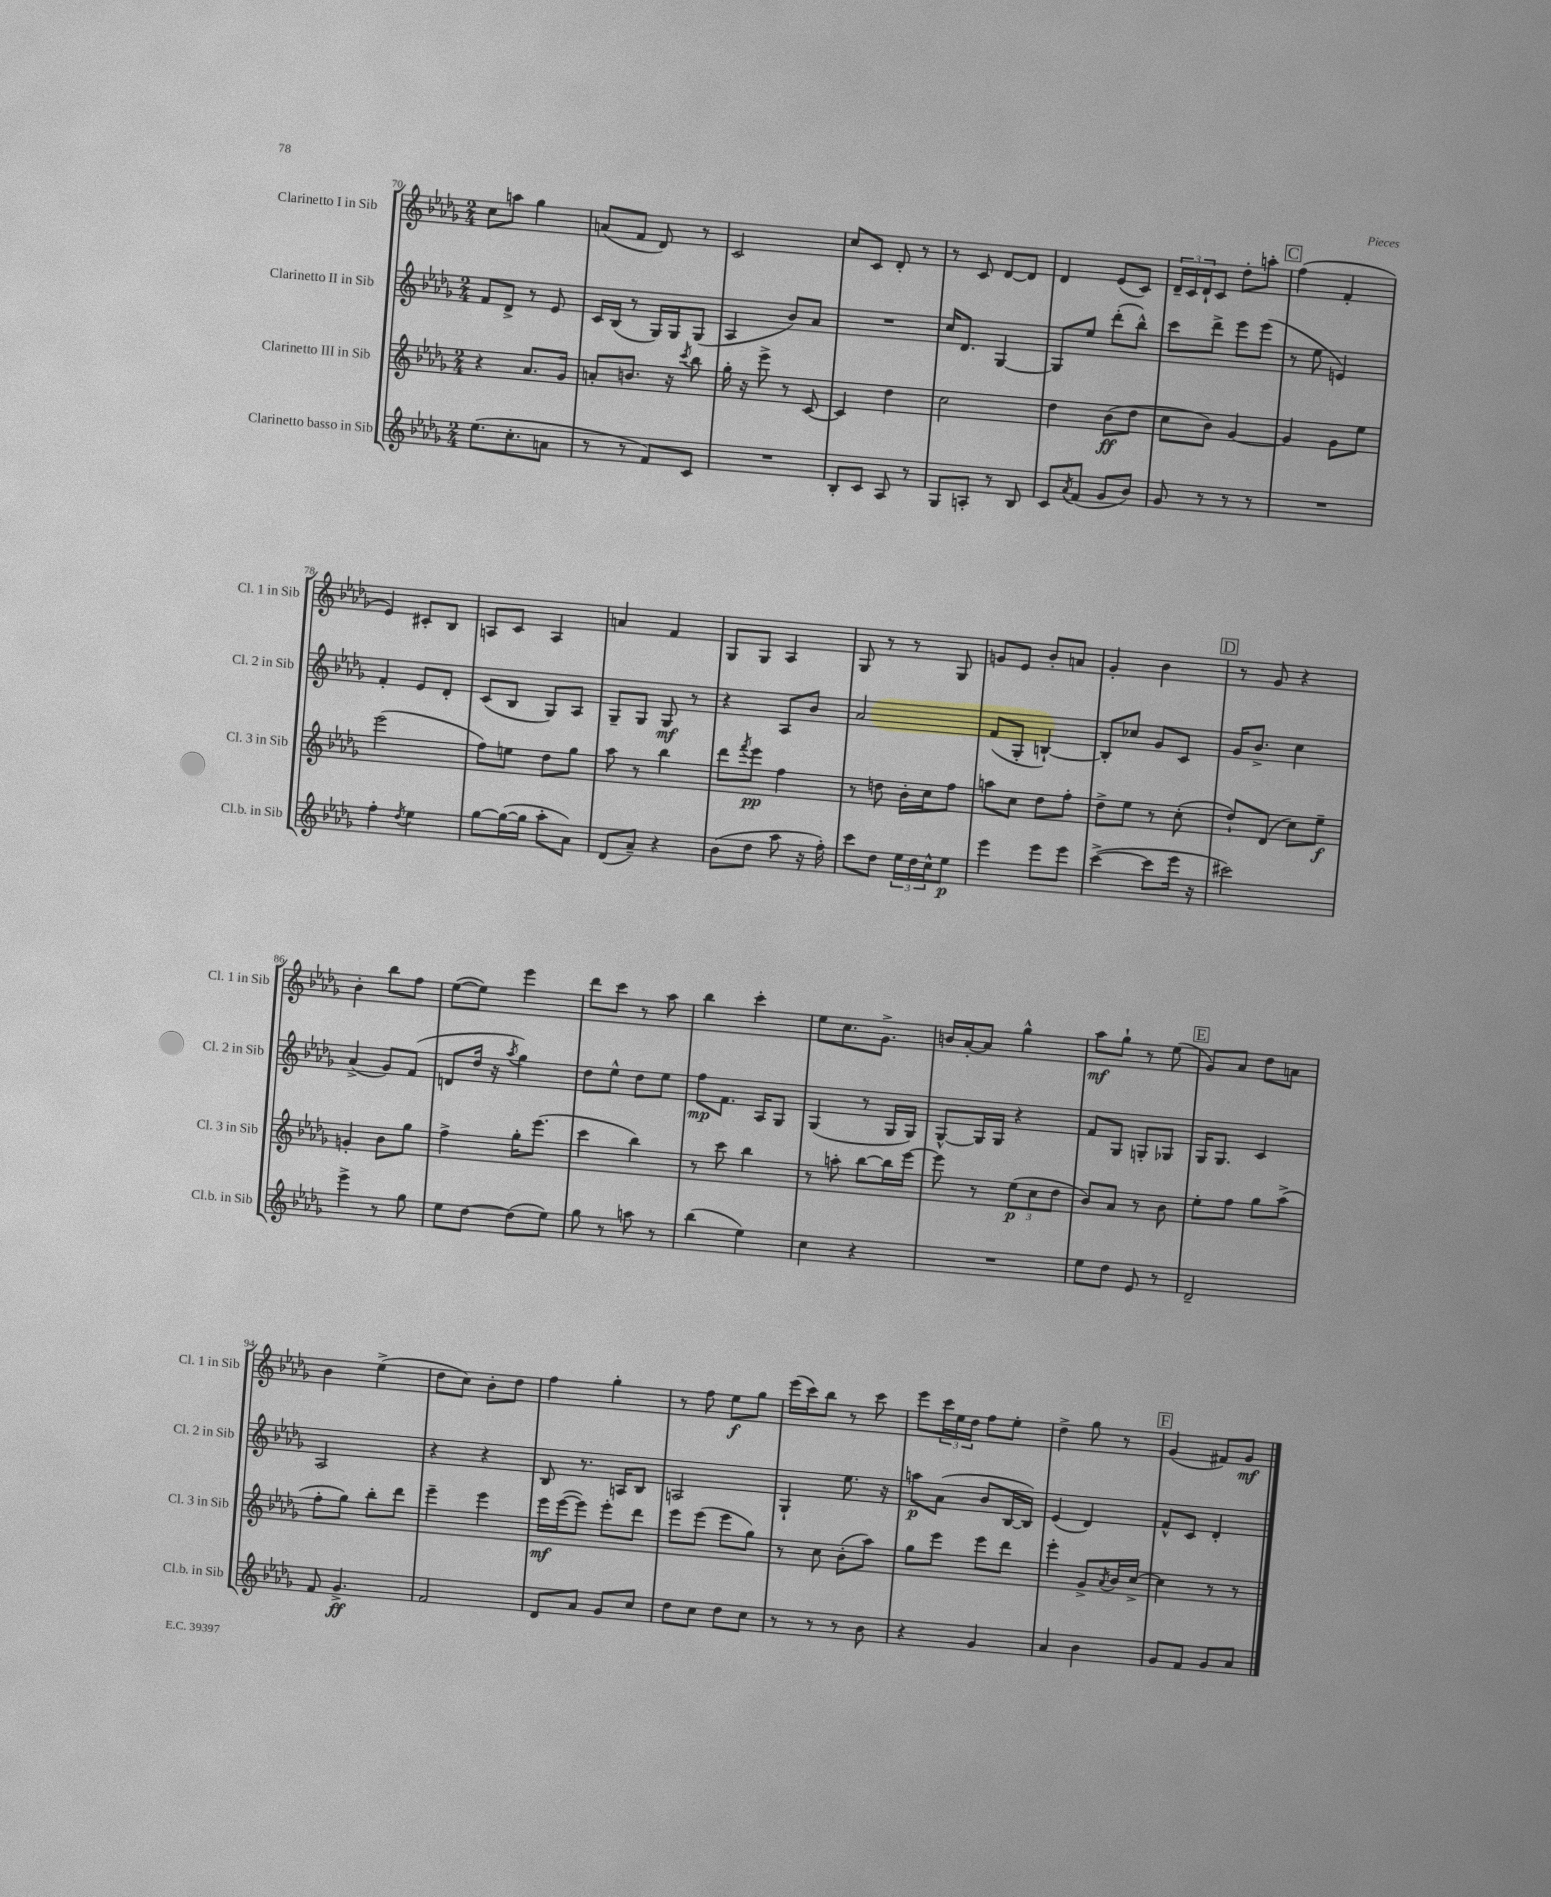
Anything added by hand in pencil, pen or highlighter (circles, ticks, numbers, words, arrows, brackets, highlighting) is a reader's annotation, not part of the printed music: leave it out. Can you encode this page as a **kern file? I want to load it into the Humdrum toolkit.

**kern	**dynam	**kern	**dynam	**kern	**dynam	**kern	**dynam
*part4	*part4	*part3	*part3	*part2	*part2	*part1	*part1
*staff4	*staff4	*staff3	*staff3	*staff2	*staff2	*staff1	*staff1
*I"Clarinetto basso in Sib	*	*I"Clarinetto III in Sib	*	*I"Clarinetto II in Sib	*	*I"Clarinetto I in Sib	*
*I'Cl.b. in Sib	*	*I'Cl. 3 in Sib	*	*I'Cl. 2 in Sib	*	*I'Cl. 1 in Sib	*
*clefG2	*	*clefG2	*	*clefG2	*	*clefG2	*
*k[b-e-a-d-g-]	*	*k[b-e-a-d-g-]	*	*k[b-e-a-d-g-]	*	*k[b-e-a-d-g-]	*
*M2/4	*	*M2/4	*	*M2/4	*	*M2/4	*
=70	=70	=70	=70	=70	=70	=70	=70
(8.ee-\L	.	4r	.	8f/L	.	8cc\L	.
.	.	.	.	8d-^/J	.	8aan\J	.
8.cc'\	.	.	.	.	.	.	.
.	.	8.a-/L	.	8r	.	4gg-\	.
8an\J	.	.	.	8e-/	.	.	.
.	.	16g-/Jk	.	.	.	.	.
=71	=71	=71	=71	=71	=71	=71	=71
8r	.	8an'/L	.	16c/LL	.	(8an/L	.
.	.	.	.	(16B-/JJ	.	.	.
8r	.	8.bn/J	.	8r	.	8f/J	.
8f/L)	.	.	.	16G-/LL)	.	8d-/)	.
.	.	16r	.	16G-/J	.	.	.
.	.	8qccc/	.	.	.	.	.
8c/J	.	8bb-\	.	(8G-/J	.	8r	.
=72	=72	=72	=72	=72	=72	=72	=72
2r	.	16gg-'\	.	4A-/	.	2c/	.
.	.	16r	.	.	.	.	.
.	.	8eee-^\	.	.	.	.	.
.	.	8r	.	8b-/L)	.	.	.
.	.	[8c/	.	8a-/J	.	.	.
=73	=73	=73	=73	=73	=73	=73	=73
8B-'/L	.	4c/]	.	2r	.	8cc/L	.
8c/J	.	.	.	.	.	8c/J	.
8A-/	.	4dd-\	.	.	.	8d-'/	.
8r	.	.	.	.	.	8r	.
=74	=74	=74	=74	=74	=74	=74	=74
8G-/L	.	2cc\	.	16cc/KL	.	8r	.
.	.	.	.	8.d-/J	.	.	.
8An'/J	.	.	.	.	.	8c/	.
8r	.	.	.	[4G-/	.	[8d-/L	.
8B-/	.	.	.	.	.	8d-/J]	.
=75	=75	=75	=75	=75	=75	=75	=75
8c/L	.	4dd-\	.	8G-/L]	.	4d-/	.
8qa-/	.	.	.	.	.	.	.
(8f/J	.	.	.	8ee-/J	.	.	.
8g-/L	.	(8b-\L	ff	(8ddd-'\L	.	(8e-/L	.
8b-/J)	.	8dd-\J	.	8bb-^^\J)	.	8c/J)	.
=76	=76	=76	=76	=76	=76	=76	=76
8g-/	.	8cc\L	.	8ccc\L	.	24d-~/LL	.
.	.	.	.	.	.	24c/	.
.	.	.	.	.	.	24d-`/J	.
8r	.	8b-\J)	.	8ddd-^\J	.	8c/J	.
8r	.	[4g-/	.	8eee-\L	.	8dd-'\L	.
8r	.	.	.	(8eee-\J	.	8aan'\J	.
!!LO:REH:place=s1:t=C
=77	=77	=77	=77	=77	=77	=77	=77
2r	.	4g-/]	.	8r	.	(4ff\	.
.	.	.	.	8ee-\	.	.	.
.	.	8g-\L	.	4en/)	.	4f'/	.
.	.	8ee-\J	.	.	.	.	.
!!LO:LB:g=z
=78	=78	=78	=78	=78	=78	=78	=78
4ff'\	.	(2eee-\	.	4f'/	.	4e-/)	.
8qdd-/	.	.	.	.	.	.	.
4ee-\	.	.	.	8e-/L	.	8c#X'/L	.
.	.	.	.	8d-'/J	.	8B-/J	.
=79	=79	=79	=79	=79	=79	=79	=79
[8gg-\L	.	8ff\L)	.	(8c/L	.	8An/L	.
(16gg-\L_	.	8een\J	.	8B-/J	.	8c/J	.
16gg-\JJ]	.	.	.	.	.	.	.
8aa-'\L	.	8dd-\L	.	8G-/L)	.	4A/	.
8a-\J)	.	8gg-\J	.	8A-/J	.	.	.
=80	=80	=80	=80	=80	=80	=80	=80
(8d-/L	.	8aa-\	.	8G-~/L	.	4an/	.
8a-~/J)	.	8r	.	8G-/J	.	.	.
4r	.	4bb-\	.	8G-/	mf	4f/	.
.	.	.	.	8r	.	.	.
=81	=81	=81	=81	=81	=81	=81	=81
(8b-\L	.	8ddd-\L	.	4r	.	8G-/L	.
.	.	8qfff/	.	.	.	.	.
8dd-\J	.	8eee-\J	pp	.	.	8G-/J	.
8aa-\	.	4ff\	.	8A-/L	.	4A-/	.
16r	.	.	.	8b-/J	.	.	.
16ff'\)	.	.	.	.	.	.	.
=82	=82	=82	=82	=82	=82	=82	=82
8ccc\L	.	8r	.	2a-/	.	8G-/	.
8dd-\J	.	8ddn\	.	.	.	8r	.
24ee-\LL	.	16b-'\LL	.	.	.	8r	.
24dd-\	.	.	.	.	.	.	.
.	.	16cc\J	.	.	.	.	.
24cc^^\J	.	.	.	.	.	.	.
8ee-\J	p	8ff\J	.	.	.	8G-/	.
=83	=83	=83	=83	=83	=83	=83	=83
4eee-\	.	8aan\L	.	(8f/L	.	8gn/L	.
.	.	8cc\J	.	8G-'/J	.	8e-/J	.
8eee-\L	.	8dd-\L	.	[4Bn`/)	.	8b-'/L	.
8eee-\J	.	8ff'\J	.	.	.	8an/J	.
=84	=84	=84	=84	=84	=84	=84	=84
([4ccc^\	.	8dd-^\L	.	8B'/L]	.	4g-'/	.
.	.	8ee-\J	.	8cc-X/J	.	.	.
8ccc\L]	.	8r	.	8g-/L	.	4b-\	.
16eee-\Jk	.	(8cc'\	.	8c/J	.	.	.
16r	.	.	.	.	.	.	.
!!LO:REH:place=s1:t=D
=85	=85	=85	=85	=85	=85	=85	=85
2ccc#X\)	.	8dd-`/L)	.	16g-/KL	.	8r	.
.	.	.	.	8.b-^/J	.	.	.
.	.	(8d-/J	.	.	.	8g-/	.
.	.	8cc\L)	.	4cc\	.	4r	.
.	.	8ee-~\J	f	.	.	.	.
!!LO:LB:g=z
=86	=86	=86	=86	=86	=86	=86	=86
4eee-^\	.	4gn'/	.	(4a-^/	.	4b-'\	.
8r	.	8b-\L	.	8g-/L)	.	8bb-\L	.
8gg-\	.	8gg-\J	.	(8f/J	.	8ff\J	.
=87	=87	=87	=87	=87	=87	=87	=87
8ee-\L	.	4ff^\	.	8dn/L	.	([8ee-\L	.
[8dd-\J	.	.	.	16dd-/Jk	.	8ee-\J])	.
.	.	.	.	16r	.	.	.
.	.	.	.	8qaa-/	.	.	.
(8dd-\L]	.	16gg-'\KL	.	4gg-\)	.	4eee-\	.
.	.	(8.eee-\J	.	.	.	.	.
8ee-\J)	.	.	.	.	.	.	.
=88	=88	=88	=88	=88	=88	=88	=88
8gg-\	.	4ccc\	.	8dd-\L	.	8ddd-\L	.
8r	.	.	.	8ee-^^\J	.	8ccc\J	.
8aan\	.	4bb-\)	.	8dd-\L	.	8r	.
8r	.	.	.	8ee-\J	.	8aa-\	.
=89	=89	=89	=89	=89	=89	=89	=89
(4bb-\	.	8r	.	8ff\L	mp	4bb-\	.
.	.	8ccc\	.	8.f\J	.	.	.
4ee-\)	.	4bb-\	.	.	.	4ccc'\	.
.	.	.	.	16A-/KL	.	.	.
.	.	.	.	8G-/J	.	.	.
=90	=90	=90	=90	=90	=90	=90	=90
4cc\	.	8r	.	(4G-/	.	8ee-\L	.
.	.	8aan'\	.	.	.	8.cc\	.
4r	.	[8bb-\L	.	8r	.	.	.
.	.	.	.	.	.	8.g-^\J	.
.	.	16bb-\L]	.	16G-/LL	.	.	.
.	.	[16eee-\JJ	.	16G-/JJ)	.	.	.
=91	=91	=91	=91	=91	=91	=91	=91
2r	.	8eee-\]	.	[8G-^^/L	.	16bn/LL	.
.	.	.	.	.	.	[16a-'/J	.
.	.	8r	.	16G-/L]	.	8a-/J]	.
.	.	.	.	16G-/JJ	.	.	.
.	.	(12ee-\L	p	4r	.	4gg-^^\	.
.	.	12cc\	.	.	.	.	.
.	.	12dd-\J	.	.	.	.	.
=92	=92	=92	=92	=92	=92	=92	=92
8ee-\L	.	8b-/L)	.	8f/L	.	8aa-\L	mf
8dd-\J	.	8a-/J	.	8G-/J	.	8gg-`\J	.
8e-/	.	8r	.	8Gn'/L	.	8r	.
8r	.	8b-\	.	8G-X/J	.	(8ee-\	.
!!LO:REH:place=s1:t=E
=93	=93	=93	=93	=93	=93	=93	=93
2d-~/	.	8ee-'\L	.	16G-/KL	.	8g-/L)	.
.	.	.	.	8.G-/J	.	.	.
.	.	8ff\J	.	.	.	8a-/J	.
.	.	8gg-\L	.	4c/	.	8dd-\L	.
.	.	(8aa-^\J	.	.	.	8an\J	.
!!LO:LB:g=z
=94	=94	=94	=94	=94	=94	=94	=94
8f/	.	8ff'\L	.	2A-/	.	4b-\	.
4.g-^/	ff	8gg-\J)	.	.	.	.	.
.	.	8bb-'\L	.	.	.	(4ee-^\	.
.	.	8ddd-\J	.	.	.	.	.
=95	=95	=95	=95	=95	=95	=95	=95
2f/	.	4eee-~\	.	4r	.	8dd-\L	.
.	.	.	.	.	.	8cc\J)	.
.	.	4eee-\	.	4r	.	8b-'\L	.
.	.	.	.	.	.	8dd-\J	.
=96	=96	=96	=96	=96	=96	=96	=96
8d-/L	.	16eee-\LL	mf	8B-/	.	4ff\	.
.	.	([16eee-\J	.	.	.	.	.
8a-/J	.	8eee-\J])	.	8.r	.	.	.
8g-/L	.	8eee-'\L	.	.	.	4gg-'\	.
.	.	.	.	16An/KL	.	.	.
8cc/J	.	8ddd-\J	.	8B-/J	.	.	.
=97	=97	=97	=97	=97	=97	=97	=97
8dd-\L	.	8eee-\L	.	2An/	.	8r	.
8cc\J	.	(8eee-\J	.	.	.	8ff\	.
8dd-\L	.	8eee-\L	.	.	.	8ee-\L	f
8cc\J	.	8gg-\J)	.	.	.	8gg-\J	.
=98	=98	=98	=98	=98	=98	=98	=98
8r	.	8r	.	4G-`/	.	(16eee-\LL	.
.	.	.	.	.	.	16ccc\J)	.
8r	.	8cc\	.	.	.	8bb-\J	.
8r	.	(8b-'\L	.	8.ee-\	.	8r	.
8b-\	.	8aa-\J)	.	.	.	8ccc\	.
.	.	.	.	16r	.	.	.
=99	=99	=99	=99	=99	=99	=99	=99
4r	.	8gg-\L	.	8aan\L	p	8eee-\L	.
.	.	8eee-\J	.	(8a-\J	.	24ccc\L	.
.	.	.	.	.	.	24ee-\	.
.	.	.	.	.	.	24dd-\JJ	.
4g-/	.	8eee-\L	.	8b-/L	.	8ff\L	.
.	.	8ddd-\J	.	[16B-/L	.	8ee-'\J	.
.	.	.	.	16B-/JJ])	.	.	.
=100	=100	=100	=100	=100	=100	=100	=100
4a-/	.	4eee-'\	.	(4e-/	.	4dd-^\	.
4b-\	.	8g-^/L	.	4d-/)	.	8gg-\	.
.	.	8qa-/	.	.	.	.	.
.	.	16b-/L	.	.	.	8r	.
.	.	[16cc^/JJ	.	.	.	.	.
!!LO:REH:place=s1:t=F
=101	=101	=101	=101	=101	=101	=101	=101
8g-/L	.	4cc\]	.	8f^^/L	.	(4g-/	.
8f/J	.	.	.	8c/J	.	.	.
8g-/L	.	8r	.	4d-'/	.	8f#X/L)	.
8a-/J	.	8r	.	.	.	8g-/J	mf
==	==	==	==	==	==	==	==
*-	*-	*-	*-	*-	*-	*-	*-
